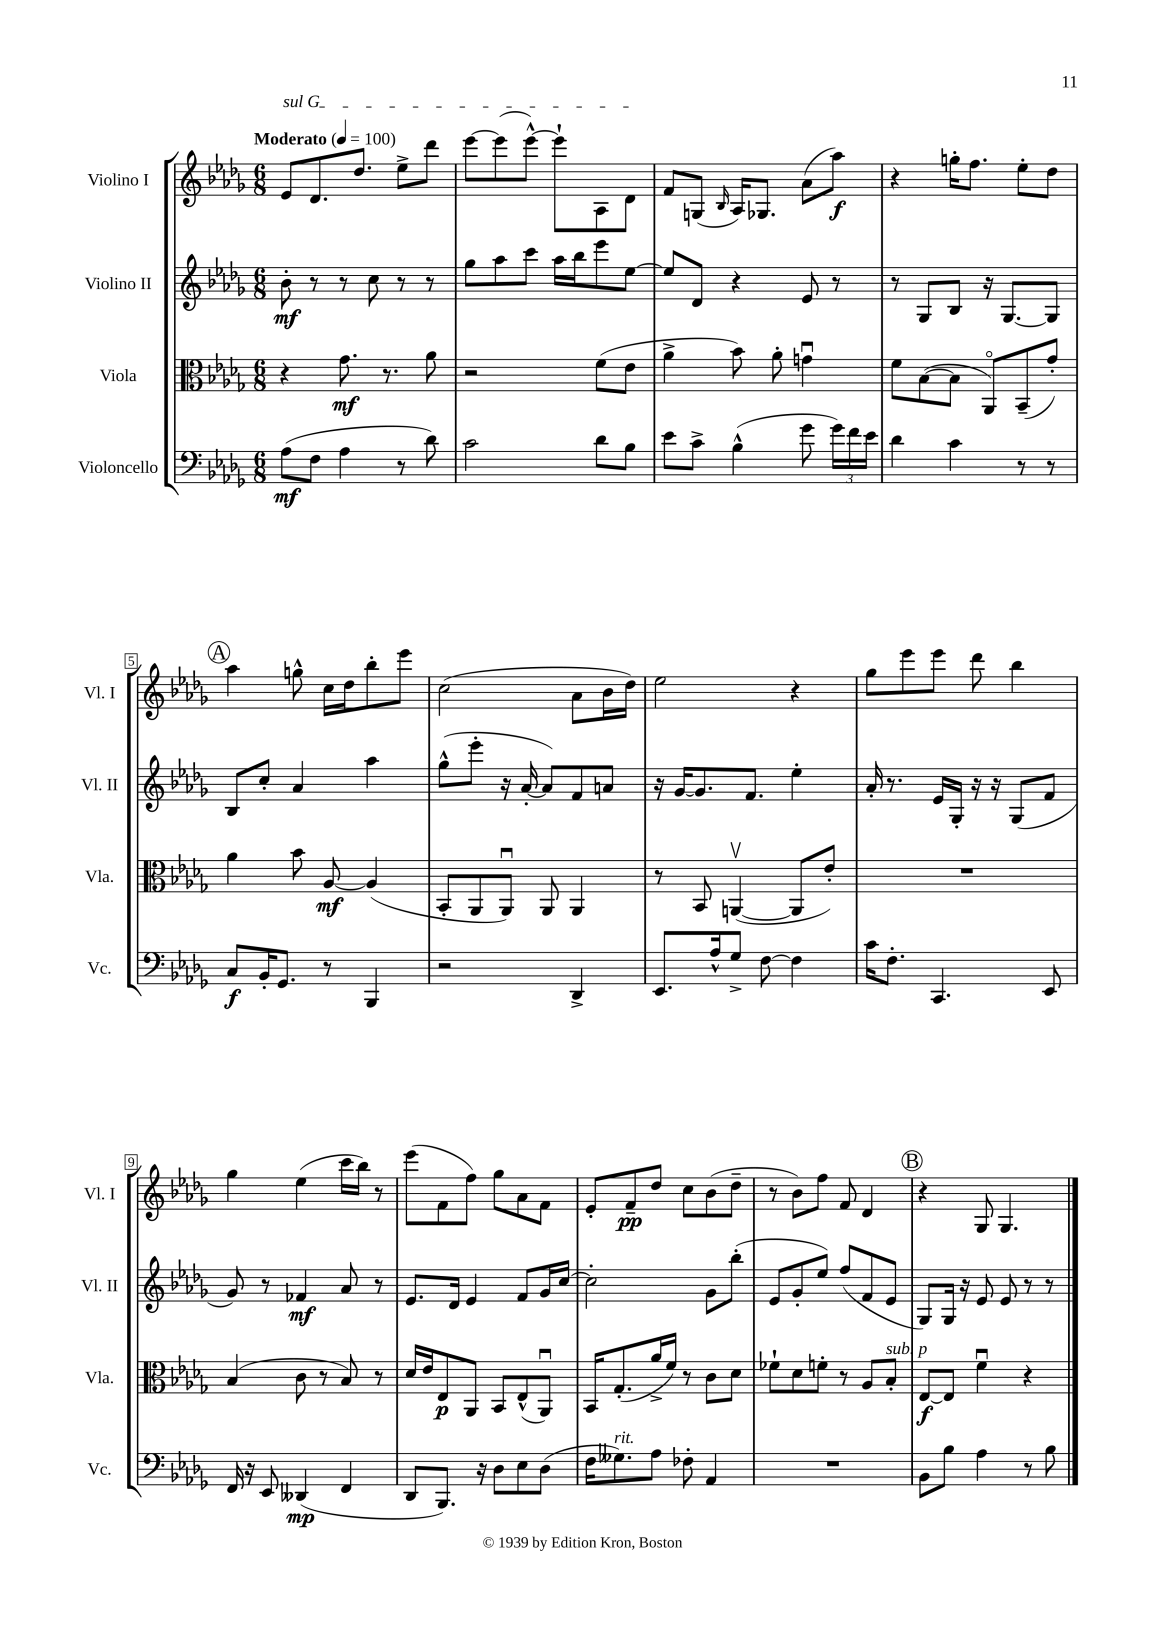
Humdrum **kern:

**kern	**kern	**kern	**kern
*staff4	*staff3	*staff2	*staff1
*clefF4	*clefC3	*clefG2	*clefG2
*k[b-e-a-d-g-]	*k[b-e-a-d-g-]	*k[b-e-a-d-g-]	*k[b-e-a-d-g-]
*M6/8	*M6/8	*M6/8	*M6/8
*MM100	*MM100	*MM100	*MM100
(8A-	4r	8b-'	8e-
8F	.	8r	8.d-
4A-	8.g-	8r	.
.	.	.	8.dd-
.	.	8cc	.
.	8.r	.	.
8r	.	8r	8ee-^
8d-)	8a-	8r	8ddd-
=	=	=	=
2c	2r	8gg-	[8eee-
.	.	8aa-	(8eee-]
.	.	8ccc	[8eee-^^)
.	.	16aa-	8eee-`]
.	.	16bb-	.
8d-	(8f	8eee-	8A-
8B-	8e-	[8ee-	8d-
=	=	=	=
8e-	4a-^	8ee-]	8f
8c^	.	8d-	(8G
.	.	.	16qqB-
(4B-^^	8b-)	4r	16A-)
.	.	.	8.G-
.	8a-'	.	.
8g-	4gu	8e-	(8a-
24g-)	.	8r	8aa-)
24f	.	.	.
24e-	.	.	.
=	=	=	=
4d-	8f	8r	4r
.	([8B-	8G-	.
4c	8B-]	8B-	16gg'
.	.	.	8.ff
.	8AA-o)	16r	.
.	.	[8.G-	.
8r	(8BB-~	.	8ee-'
8r	8g-')	8G-]	8dd-
=	=	=	=
8C	4a-	8B-	4aa-
16BB-'	.	8cc'	.
8.GG-	.	.	.
.	8b-	4a-	8gg^^
8r	[8A-	.	16cc
.	.	.	16dd-
4BBB-	(4A-]	4aa-	8bb-'
.	.	.	8eee-
=	=	=	=
2r	8BB-'	(8gg-^^	(2cc
.	8AA-	8eee-'	.
.	8AA-u)	16r	.
.	.	[16a-'	.
.	8AA-	8a-])	.
4DD-^	4AA-	8f	8a-
.	.	8a	16b-
.	.	.	16dd-)
=	=	=	=
8.EE-	8r	16r	2ee-
.	.	[16g-	.
.	8BB-	8.g-]	.
16A-^^	.	.	.
8G-^	([4AAv	.	.
.	.	8.f	.
[8F	.	.	.
4F]	8AA]	4ee-'	4r
.	8e-')	.	.
=	=	=	=
16c	2.r	16a-'	8gg-
8.F'	.	8.r	.
.	.	.	8eee-
4.CC	.	16e-	8eee-
.	.	16G-'	.
.	.	16r	8ddd-
.	.	16r	.
.	.	(8G-	4bb-
8EE-	.	8f	.
=	=	=	=
16FF	(4B-	8g-)	4gg-
16r	.	.	.
8EE-	.	8r	.
(4DD--	8c	4f-	(4ee-
.	8r	.	.
4FF	8B-)	8a-	16ccc
.	.	.	16bb-)
.	8r	8r	8r
=	=	=	=
8DD-	16d-	8.e-	(8eee-
.	16e-	.	.
8.BBB-)	8E-	.	8f
.	.	16d-	.
.	8AA-	4e-	8ff)
16r	.	.	.
8D-	8BB-	.	8gg-
8E-	(8E-^^	8f	8a-
(8D-	8AA-u)	16g-	8f
.	.	[16cc	.
=	=	=	=
16F	16BB-	2cc']	8e-'
8.G--)	(8.G-'	.	.
.	.	.	8f~
8A-	16a-^	.	8dd-
.	16f)	.	.
8F-'	8r	.	8cc
4AA-	8c	8g-	(8b-
.	8d-	(8bb-'	8dd-~
=	=	=	=
2.r	8f-`	8e-	8r
.	8d-	8g-'	8b-)
.	8f'	8ee-)	8ff
.	8r	(8ff	8f
.	8A-	8f	4d-
.	8B-'	8e-	.
=	=	=	=
8BB-	[8E-	8G-)	4r
8B-	8E-]	16G-	.
.	.	16r	.
4A-	4fu	8e-	8G-
.	.	8e-	4.G-
8r	4r	8r	.
8B-	.	8r	.
==	==	==	==
*-	*-	*-	*-
